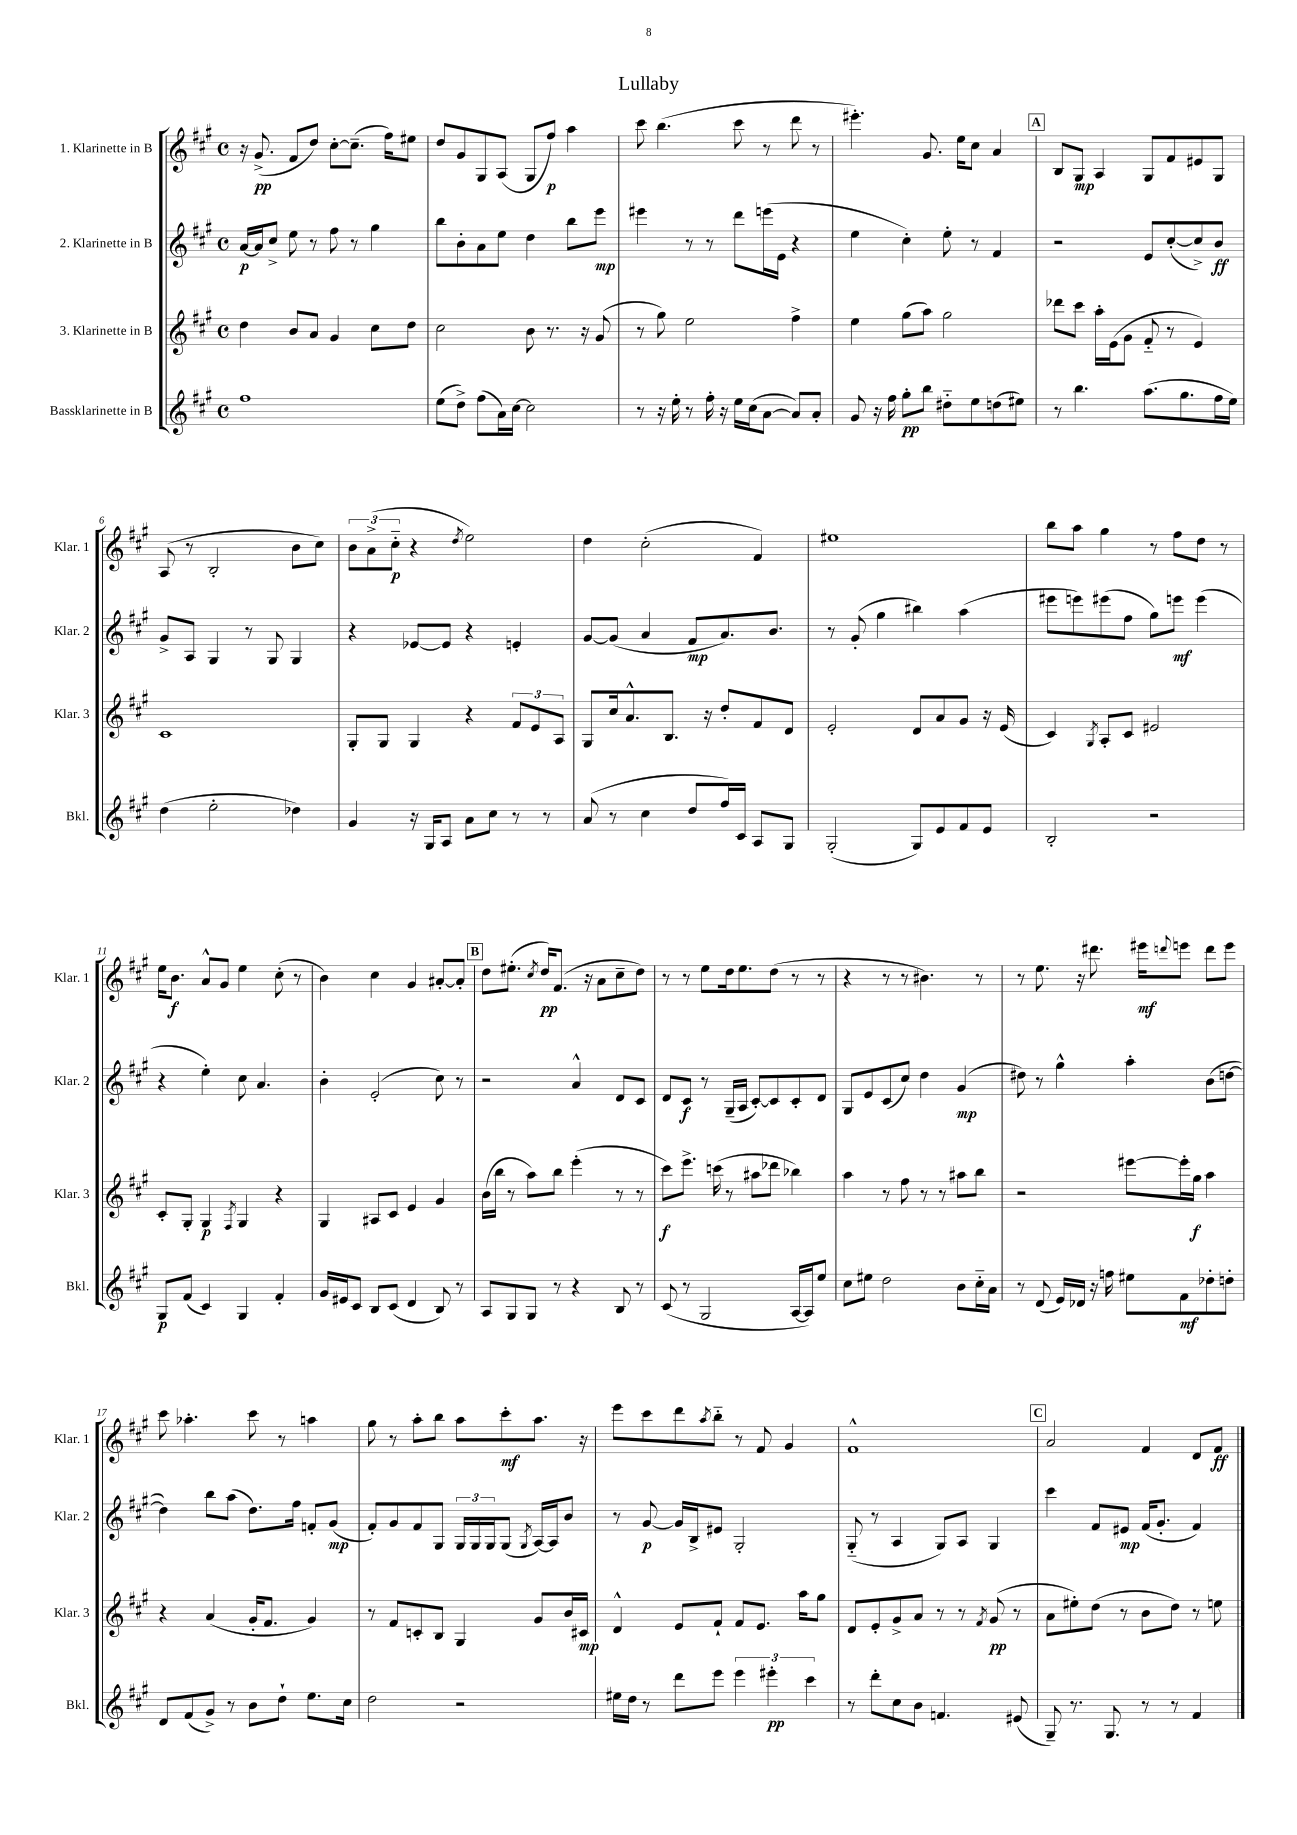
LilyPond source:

\header { title = "Lullaby" }
<<
\new StaffGroup <<
\new Staff = "s0" \with { instrumentName = "1. Klarinette in B" shortInstrumentName = "Klar. 1" } {
    \clef treble \key a \major \defaultTimeSignature \time 4/4
    r16 gis'8.->\pp( fis'8 d''8) cis''8~-. cis''8.--( fis''16) eis''8 |
    d''8 gis'8 gis8 a8( gis8 fis''8\p) a''4 |
    cis'''8 b''4.( cis'''8 r8 d'''8 r8 |
    eis'''4.-.) gis'8. e''16 cis''8 a'4 |
    \mark \markup { \box "A" } b8 gis8\mp a4 gis8 fis'8 eis'8 gis8 |
    a8( r8 b2-. b'8 cis''8) |
    \tuplet 3/2 { b'8 a'8->( cis''8-_\p } r4 \acciaccatura { d''8 } e''2) |
    d''4 cis''2-.( fis'4) |
    eis''1 |
    b''8 a''8 gis''4 r8 fis''8 d''8 r8 |
    e''16 b'8.\f a'8-^ gis'8 e''4 cis''8-.( r8 |
    b'4) cis''4 gis'4 ais'8~-. ais'8-. |
    \mark \markup { \box "B" } d''8 eis''8.-.( \acciaccatura { cis''8 } d''16\pp) fis'8.( r16 a'8 cis''8-- d''8) |
    r8 r8 e''8 d''16 e''8. d''8( r8 r8 |
    r4 r8 r8 bis'4.) r8 |
    r8 e''8. r16 dis'''8. eis'''16\mf \appoggiatura { d'''8 } e'''8 d'''8 e'''8 |
    cis'''8 aes''4.-. cis'''8 r8 a''4 |
    gis''8 r8 a''8-. b''8 a''8 cis'''8-.\mf a''8. r16 |
    e'''8 cis'''8 d'''8 \acciaccatura { a''8 } b''8-_ r8 fis'8 gis'4 |
    fis'1-^ |
    \mark \markup { \box "C" } a'2 fis'4 d'8 fis'8\ff \bar "|." |
}
\new Staff = "s1" \with { instrumentName = "2. Klarinette in B" shortInstrumentName = "Klar. 2" } {
    \clef treble \key a \major \defaultTimeSignature \time 4/4
    a'16~\p a'16 cis''8-> e''8 r8 fis''8 r8 gis''4 |
    b''8 b'8-. a'8 e''8 d''4 b''8 e'''8\mp |
    eis'''4 r8 r8 d'''8 e'''16( e'16 r4 |
    e''4 cis''4-.) e''8-. r8 fis'4 |
    \mark \markup { \box "A" } r2 e'8 cis''8~-.( cis''8->) b'8\ff |
    gis'8-> a8 gis4 r8 gis8 gis4 |
    r4 ees'8~ ees'8 r4 e'4-. |
    gis'8~ gis'8( a'4 fis'8\mp a'8.) b'8. |
    r8 gis'8-.( gis''4 bis''4) a''4( |
    eis'''8 e'''8) eis'''8( fis''8 gis''8) e'''8\mf e'''4( |
    r4 e''4-.) cis''8 a'4. |
    b'4-. e'2-.( cis''8) r8 |
    \mark \markup { \box "B" } r2 a'4-^ d'8 cis'8 |
    d'8 cis'8\f r8 gis16--( a16 cis'8~-.) cis'8 cis'8-. d'8 |
    gis8 e'8 cis'8( cis''8) d''4 gis'4\mp( |
    dis''8) r8 gis''4-^ a''4-. b'8( d''8~ |
    d''4) b''8 a''8( d''8.) fis''16 f'8-. gis'8\mp( |
    fis'8-.) gis'8 fis'8 gis8 \tuplet 3/2 { gis16 gis16 gis16 } gis8( \acciaccatura { gis8 } a16~) a16 b'8 |
    r8 gis'8~\p gis'16 b16-> eis'8 gis2-. |
    gis8-_( r8 a4 gis8) a8 gis4 |
    \mark \markup { \box "C" } cis'''4 fis'8 eis'8\mp fis'16( gis'8.-. fis'4) \bar "|." |
}
\new Staff = "s2" \with { instrumentName = "3. Klarinette in B" shortInstrumentName = "Klar. 3" } {
    \clef treble \key a \major \defaultTimeSignature \time 4/4
    d''4 b'8 a'8 gis'4 cis''8 d''8 |
    cis''2 b'8 r8. r16 gis'8( |
    r8 gis''8) e''2 fis''4-> |
    e''4 gis''8( a''8) gis''2 |
    \mark \markup { \box "A" } des'''8 cis'''8 a''16-. e'16( gis'8 fis'8-_ r8 e'4) |
    cis'1 |
    gis8-. gis8 gis4 r4 \tuplet 3/2 { fis'8 e'8 a8 } |
    gis8 cis''16 a'8.-^ b8. r16 d''8-. fis'8 d'8 |
    e'2-. d'8 a'8 gis'8 r16 e'16( |
    cis'4) \acciaccatura { gis8 } a8-. cis'8 eis'2 |
    cis'8-. gis8-. gis4\p \acciaccatura { fis8 } gis4 r4 |
    gis4 ais8 cis'8 e'4 gis'4 |
    \mark \markup { \box "B" } b'16( b''16 r8 a''8) b''8 e'''4-.( r8 r8 |
    cis'''8\f) e'''8.-> c'''16( r8 ais''8 des'''8 bes''4) |
    a''4 r8 fis''8 r8 r8 ais''8 b''8 |
    r2 eis'''8~ eis'''16-. gis''16\f a''4 |
    r4 a'4( gis'16-. fis'8. gis'4) |
    r8 fis'8 c'8-. b8 gis4 gis'8 b'16 cis'16\mp |
    d'4-^ e'8 fis'8-! fis'8 e'8. a''16 gis''8 |
    d'8 e'8-. gis'8-> a'8 r8 r8 \acciaccatura { fis'8 } gis'8\pp( r8 |
    \mark \markup { \box "C" } a'8 eis''8-.) d''8( r8 b'8 d''8) r8 e''8 \bar "|." |
}
\new Staff = "s3" \with { instrumentName = "Bassklarinette in B" shortInstrumentName = "Bkl." } {
    \clef treble \key a \major \defaultTimeSignature \time 4/4
    fis''1 |
    e''8( d''8->) fis''8( a'16) cis''16~ cis''2 |
    r8 r16 e''16-. r8 fis''16-. r16 e''16 cis''16( a'8~ a'8) a'8-. |
    gis'8 r16 fis''16 gis''8-.\pp b''8 dis''8-_ e''8 d''8( eis''8) |
    \mark \markup { \box "A" } r8 b''4. a''8.( gis''8. fis''16 e''16) |
    d''4( e''2-. des''4) |
    gis'4 r16 gis16 a8 a'8 cis''8 r8 r8 |
    a'8( r8 cis''4 d''8 fis''16) cis'16 a8 gis8 |
    gis2-.( gis8) e'8 fis'8 e'8 |
    b2-. r2 |
    gis8\p fis'8( cis'4) gis4 fis'4-. |
    gis'16 eis'16 cis'8 b8 cis'8( d'4 b8) r8 |
    \mark \markup { \box "B" } a8 gis8 gis8 r8 r4 b8 r8 |
    cis'8( r8 gis2 a16~ a16) e''8 |
    cis''8 eis''8 d''2 b'8 cis''16-_ a'16 |
    r8 d'8( e'16) des'16 r16 f''16 eis''8 fis'8\mf des''8-. d''8-. |
    d'8 fis'8( gis'8->) r8 b'8 d''8-! e''8. cis''16 |
    d''2 r2 |
    eis''16 d''16 r8 d'''8 e'''8 \tuplet 3/2 { e'''4 eis'''4-.\pp cis'''4 } |
    r8 d'''8-. cis''8 b'8 f'4. eis'8( |
    \mark \markup { \box "C" } gis8--) r8. gis8. r8 r8 fis'4 \bar "|." |
}
>>
>>
